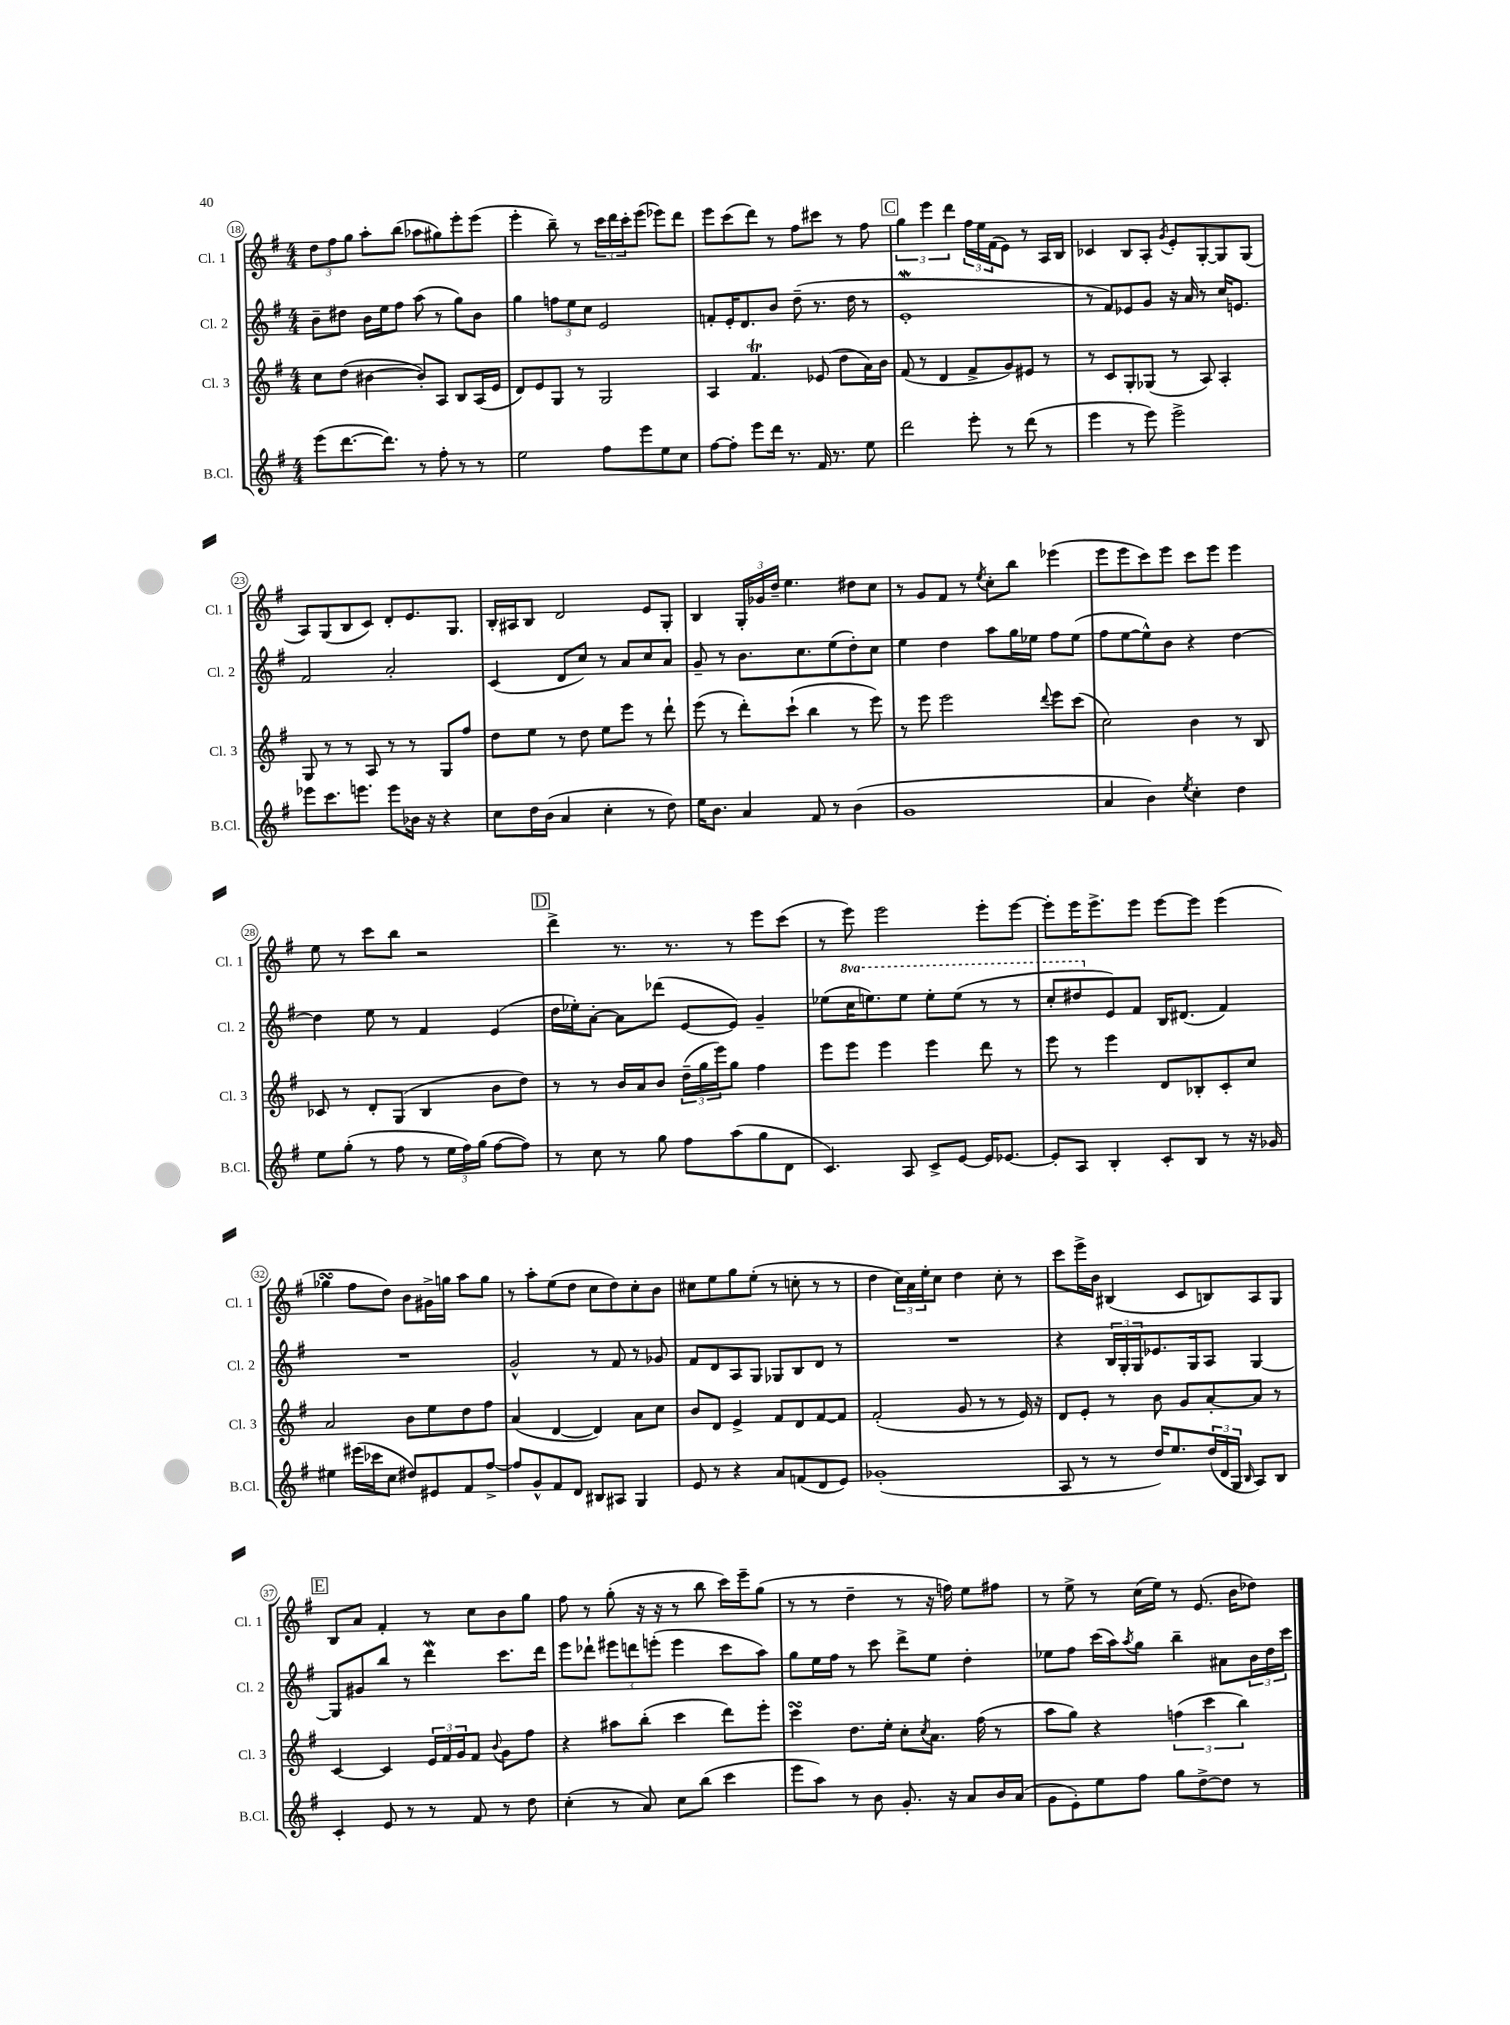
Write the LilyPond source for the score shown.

<<
\new StaffGroup <<
\new Staff = "s0" \with { instrumentName = "Cl. 1" shortInstrumentName = "Cl. 1" } {
    \clef treble \key g \major \numericTimeSignature \time 4/4
    \tuplet 3/2 { d''8 fis''8 g''8 } a''8-. b''8( aes''8 gis''8) e'''8-. e'''8( |
    e'''4-. b''8--) r8 \tuplet 3/2 { c'''16 d'''16 c'''16-. } e'''8( ees'''8) d'''8 |
    e'''8 c'''8( d'''8) r8 fis''8 cis'''8 r8 fis''8 |
    \mark \markup { \box "C" } \tuplet 3/2 { g''4 e'''4 d'''4 } \tuplet 3/2 { fis''16 e''16 fis'16( } e'8) r8 a16 b16 |
    ces'4 b8 a8-. \acciaccatura { g'8 } e'8-. g8~-. g8 g8( |
    a8) g8( b8 c'8) d'8-. e'8. g8. |
    b16-. ais16 b8 d'2 e'8 g8-. |
    b4 \tuplet 3/2 { g16-. ges'16 d''16-- } e''4. dis''8 c''8 |
    r8 g'8 fis'8 r8 \acciaccatura { e''8 } c''8-. b''8 ees'''4( |
    e'''8 e'''8 c'''8) e'''8 c'''8 e'''8 e'''4 |
    e''8 r8 c'''8 b''8 r2 |
    \mark \markup { \box "D" } d'''4-> r8. r8. r8 e'''8 c'''8( |
    r8 e'''8) e'''2 e'''8-. e'''8~ |
    e'''8-. e'''16 e'''8.-> e'''8 e'''8~ e'''8 e'''4( |
    ges''4\turn fis''8 d''8) b'8 gis'16-> g''16 a''8 g''8 |
    r8 a''8-. e''8( d''8 c''8 d''8) c''8-. b'8 |
    cis''8 e''8 g''8 e''8-.( r8 c''8-. r8 r8 |
    d''4 \tuplet 3/2 { c''16) a'16 e''16-. } c''8 d''4 c''8-. r8 |
    c'''8 e'''16-> b'16 bis4( c'8 b8) a8 g8 |
    \mark \markup { \box "E" } b8 a'8 fis'4-. r8 c''8 b'8 g''8 |
    fis''8 r8 g''8-.( r16 r16 r8 b''8 c'''16) e'''16-- g''8( |
    r8 r8 d''4-- r8 r16 f''16) e''8 fis''8 |
    r8 e''8-> r8 c''16( e''16) r8 e'8.( b'16 des''8) \bar "|." |
}
\new Staff = "s1" \with { instrumentName = "Cl. 2" shortInstrumentName = "Cl. 2" } {
    \clef treble \key g \major \numericTimeSignature \time 4/4 \set Staff.ottavationMarkups = #ottavation-simple-ordinals
    b'8-- dis''8 b'16 e''16 fis''8 a''8( r8 g''8) b'8 |
    g''4 \tuplet 3/2 { f''8 e''8 c''8 } e'2 |
    f'8-. e'16-. d'8. b'8 d''8--( r8. d''16 r8 |
    \mark \markup { \box "C" } e'1-.\mordent |
    r8 fis'8) ees'8 g'8 r16 a'16 r8 c''16 e'8. |
    fis'2 a'2-. |
    c'4( d'8 c''8) r8 a'8 c''8 a'8 |
    g'8-- r8 b'8. c''8. e''8( d''8-.) c''8 |
    e''4 d''4 a''8 g''16 ees''16 fis''8 ees''8( |
    fis''8 e''8~ e''8-^) b'8 r4 d''4~ |
    d''4 e''8 r8 fis'4 e'4( |
    \mark \markup { \box "D" } d''16 ees''16-.) a'8~-. a'8 des'''8( e'8~ e'8) g'4-- |
    ees''8( \ottava #1 c'''16 e'''!8.) e'''8 e'''8-. e'''8( r8 r8 |
    c'''8-. dis'''8 \ottava #0 e'8) fis'8 b16 dis'8.( fis'4) |
    R1 |
    g'2-^ r8 fis'8 r8 ges'8 |
    fis'8 d'8 a8 g8 ges8 b8 d'8 r8 |
    R1 |
    r4 \tuplet 3/2 { b16 g16-. g16 } ees'8. g16 a8 g4~ |
    \mark \markup { \box "E" } g8 gis'8 b''8 r8 d'''4\mordent c'''8. d'''16 |
    e'''8 des'''8-! \tuplet 3/2 { eis'''8 d'''8 e'''8-.( } e'''4 c'''8 a''8) |
    g''8 e''16 fis''16 r8 c'''8 d'''8-> e''8 d''4-. |
    ees''8 fis''8 c'''16( a''16) \acciaccatura { a''8 } g''8 b''4-- ais'8 \tuplet 3/2 { b'16 d''16 c'''16 } \bar "|." |
}
\new Staff = "s2" \with { instrumentName = "Cl. 3" shortInstrumentName = "Cl. 3" } {
    \clef treble \key g \major \numericTimeSignature \time 4/4
    c''8 d''8( bis'4~ bis'8-.) a8 b8 a16( e'16 |
    d'8) e'8 g8 r8 g2 |
    a4 fis'4.\trill ees'8( d''8 a'16) b'16 |
    \mark \markup { \box "C" } fis'8( r8 d'4 fis'8-> g'8) eis'8 r8 |
    r8 c'8 g8-. ges8( r8 a8) a4-. |
    g8 r8 r8 a8 r8 r8 g8 fis''8 |
    d''8 e''8 r8 d''8 e''8 e'''8 r8 d'''8-! |
    e'''8( r8 d'''8-.) c'''8-!( b''4 r8 e'''8) |
    r8 e'''8 e'''2 \appoggiatura { d'''8 } e'''8 c'''8( |
    c''2) b'4 r8 b8 |
    ces'8 r8 d'8-. g8( b4 b'8 d''8) |
    \mark \markup { \box "D" } r8 r8 b'16 a'16 b'8 \tuplet 3/2 { d''16--( g''16 e'''16) } g''8 fis''4 |
    e'''8 e'''8 e'''4 e'''4 d'''8 r8 |
    e'''8 r8 e'''4 d'8 bes8-. c'8-. c''8 |
    a'2 b'8 e''8 d''8 fis''8 |
    a'4( d'4~ d'4) a'8 c''8 |
    b'8 d'8 e'4-> fis'8 d'8 fis'8~ fis'8 |
    fis'2-.( g'8 r8 r8 e'16) r16 |
    d'8 e'8-. r8 b'8 g'8 a'8~-. a'8 r8 |
    \mark \markup { \box "E" } c'4~ c'4 \tuplet 3/2 { e'16 fis'16 g'16 } fis'8 \appoggiatura { b'8 } g'8 fis''8 |
    r4 ais''8 b''8-.( c'''4 d'''8) e'''8-. |
    c'''4\turn d''8. e''16-. c''8-. \acciaccatura { c''8 } a'8. fis''16( r8 |
    a''8 g''8) r4 \tuplet 3/2 { f''4( c'''4 b''4) } \bar "|." |
}
\new Staff = "s3" \with { instrumentName = "B.Cl." shortInstrumentName = "B.Cl." } {
    \clef treble \key g \major \numericTimeSignature \time 4/4
    e'''8( d'''8.~ d'''8.) r8 fis''8-. r8 r8 |
    e''2 fis''8 e'''8 e''8 c''8 |
    fis''8~ fis''8-. e'''8 d'''16 r8. fis'16 r8. e''8 |
    \mark \markup { \box "C" } d'''2 e'''8-. r8 d'''8( r8 |
    e'''4 r8 e'''8) e'''2-> |
    ees'''8 c'''8. e'''8. e'''8 bes'16 r16 r4 |
    c''8 d''16 b'16( a'4 c''4-. r8 d''8) |
    e''16 b'8. a'4 fis'8 r8 b'4( |
    g'1 |
    a'4 b'4) \acciaccatura { e''8 } c''4-. d''4 |
    e''8 g''8-.( r8 fis''8 r8 \tuplet 3/2 { e''16 fis''16) g''16( } fis''8~ fis''8) |
    \mark \markup { \box "D" } r8 c''8 r8 g''8 fis''8 a''8( g''8 d'8 |
    c'4.) a8 c'8-> e'8~ e'16 ees'8.~ |
    ees'8-. a8 b4-. c'8-. b8 r8 r16 ges'16 |
    eis''4 eis'''16( ces'''16 c''8 dis''8) eis'8 fis'8 fis''8~-> |
    fis''8 g'8-^ fis'8 d'8 bis8 ais8 g4 |
    e'8 r8 r4 a'8 f'8( d'8 e'8) |
    ges'1-.( |
    a8 r8 r8 d''16) e''8. \tuplet 3/2 { d''16( d'16 g16 } \grace { b16 } a8) b8 |
    \mark \markup { \box "E" } c'4-. e'8 r8 r8 fis'8 r8 d''8 |
    c''4-.( r8 a'8) c''8 b''8( c'''4 |
    e'''8 a''8) r8 b'8 g'8.-. r16 a'8 b'16 a'16( |
    g'8 e'8-.) e''8 fis''8 g''8 d''8~-> d''8 r8 \bar "|." |
}
>>
>>
\layout { \context { \Score currentBarNumber = #18 \override BarNumber.stencil = #(make-stencil-circler 0.1 0.3 ly:text-interface::print) } }
